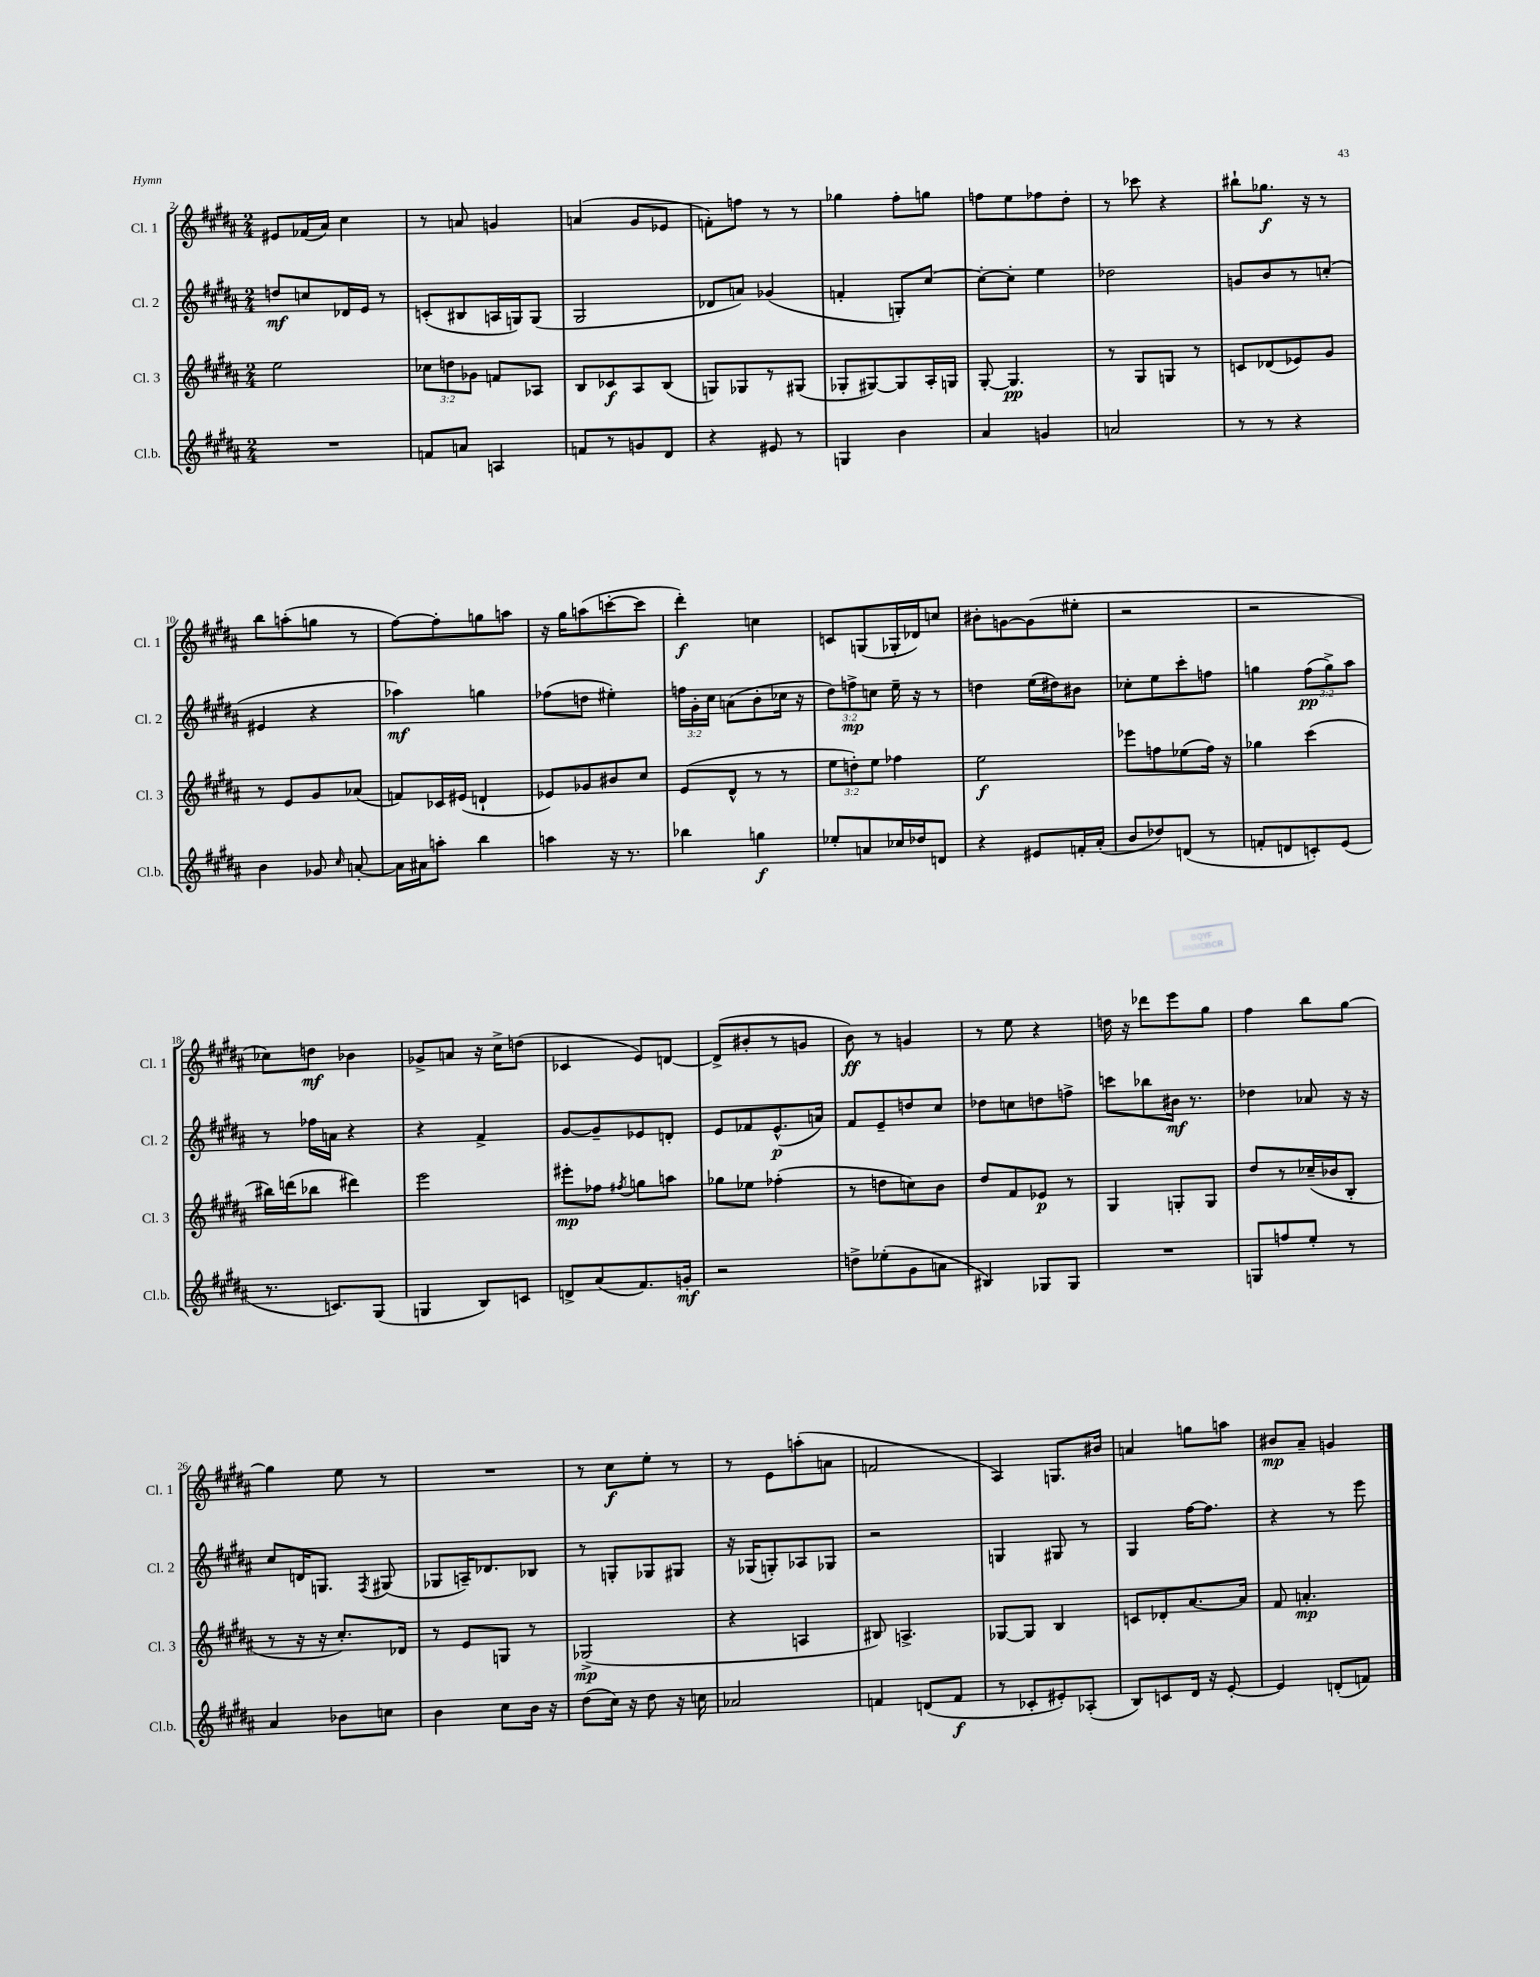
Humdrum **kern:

**kern	**kern	**kern	**kern
*staff4	*staff3	*staff2	*staff1
*clefG2	*clefG2	*clefG2	*clefG2
*k[f#c#g#d#a#]	*k[f#c#g#d#a#]	*k[f#c#g#d#a#]	*k[f#c#g#d#a#]
*M2/4	*M2/4	*M2/4	*M2/4
2r	2ee	8dd	8e#
.	.	8cc	(16f-
.	.	.	16a#)
.	.	16d-	4cc#
.	.	16e	.
.	.	8r	.
=	=	=	=
8f	12cc-	(8c'	8r
.	12dd	.	.
8a	.	8B#	8a
.	12g-	.	.
4A	8f	16A	4g
.	.	16G)	.
.	8A-	(8G	.
=	=	=	=
8f	8B	2G#	(4a
8r	8c-	.	.
8g	8A#	.	8g#
8d#	(8B	.	8e-
=	=	=	=
4r	8G)	8d-	8f')
.	8G-	8a)	8ff
8e#	8r	(4g-	8r
8r	(8G#	.	8r
=	=	=	=
4G	8G-'	4f'	4gg-
.	[8G#)	.	.
4b	8G#]	8G')	8ff#'
.	16A#'	[8cc#	8gg
.	16G	.	.
=	=	=	=
4a#	[8G#'	8cc#'_	8ff
.	4.G#]	8cc#']	8ee
4g	.	4ee	8ff-
.	.	.	8dd#'
=	=	=	=
2a	8r	2dd-	8r
.	8G#	.	8ccc-
.	8G	.	4r
.	8r	.	.
=	=	=	=
8r	8c	8g	8bb#`
8r	(8d-	8b	8.gg-
4r	8e-)	8r	.
.	.	.	16r
.	8g#	(8cc'	8r
=	=	=	=
4b	8r	4e#	8bb
.	8e	.	(8aa'
8g-	8g#	4r	8gg
16qqcc#	.	.	.
[8a'	(8a-	.	8r
=	=	=	=
16a]	8f)	4aa-)	[8ff#)
16a#	.	.	.
8aa'	16c-	.	8ff#']
.	(16e#	.	.
4bb	4d`	4gg	8gg
.	.	.	8aa
=	=	=	=
4aa	8e-)	(8ff-	16r
.	.	.	16gg#
.	8g-	8dd	(8aa
16r	8b#	4ee#')	[8ccc'
8.r	.	.	.
.	8cc#	.	8ccc]
=	=	=	=
4bb-	(8e	24ff	4ddd#')
.	.	24g#'	.
.	.	24cc#	.
.	8d#^^	(8a	.
4gg	8r	8b'	4cc
.	8r	16cc-	.
.	.	16r	.
=	=	=	=
8ee-'	12ee	12dd#)	8c
.	12dd')	12ff^	.
8a	.	.	(8G
.	12ee	12cc	.
16cc-	4ff-	16ee~	16G-'
16dd-	.	16r	16d-)
8d	.	8r	8cc
=	=	=	=
4r	2ee	4dd	8b#'
.	.	.	[8g
8e#	.	(16ee	(8g]
.	.	16dd#)	.
16f'	.	8b#	8ee#'
(16a#'	.	.	.
=	=	=	=
8b	8eee-	8cc-'	2r
8dd-)	8ff	8ee	.
(8d	(8ee-	8ccc#'	.
8r	16ff)	8ff	.
.	16r	.	.
=	=	=	=
8f'	4gg-	4gg	2r
8d	.	.	.
8c')	(4ccc#	(12ff#	.
.	.	12gg^)	.
(8e	.	.	.
.	.	12aa#	.
=	=	=	=
8.r	16bb#)	8r	8cc-)
.	(16ddd	.	.
.	8bb-	16ff-	8dd
8.c)	.	16a	.
.	4ddd#)	4r	4b-
(8G#	.	.	.
=	=	=	=
4G	2eee	4r	8g-^
.	.	.	8a
8B)	.	4f#^	16r
.	.	.	16cc#^
8c	.	.	(8dd
=	=	=	=
8d^	8eee#'	[8g#	4c-
(8a#	8ff-	8g#~]	.
.	8qff#	.	.
8.f#)	8gg	8e-	8e)
.	8aa	8d'	[8d
16g'	.	.	.
=	=	=	=
2r	8gg-	8e	(8d^]
.	8ee-	8f-	8b#'
.	(4ff-'	(8.e^^	8r
.	.	.	8g
.	.	16a)	.
=	=	=	=
8dd^	8r	8f#	8b)
(8ee-'	8dd	8e~	8r
8g#	8cc)	8dd	4g
8a	8b	8cc#	.
=	=	=	=
4B#)	8dd#	8dd-	8r
.	8f#	8cc	8ee
8G-	8e-	8dd	4r
8G-	8r	8ff^	.
=	=	=	=
2r	4G#	8ccc	16dd
.	.	.	16r
.	.	8bb-	8ddd-
.	8G'	16b#	8eee
.	.	8.r	.
.	8G	.	8gg#
=	=	=	=
8G	8dd#	4dd-	4ff#
8ff	8r	.	.
8ee'	(16cc-~	8a-	8bb
.	16b-	.	.
8r	8B'	16r	[8gg#
.	.	16r	.
=	=	=	=
4a#	8r	8cc#	4gg#]
.	16r	16d	.
.	16r	8.G	.
8b-	8.cc#')	.	8ee
.	.	8qF#	.
8cc	.	(8G#	8r
.	16d-	.	.
=	=	=	=
4b	8r	8G-	2r
.	8e	16A~)	.
.	.	8.d-	.
8cc#	8G	.	.
16b	8r	8B-	.
16r	.	.	.
=	=	=	=
(8dd#	(2G-^	8r	8r
16cc#)	.	8G'	8cc#
16r	.	.	.
8dd#	.	8G-	8ee'
16r	.	8G#	8r
16cc	.	.	.
=	=	=	=
2a-	4r	16r	8r
.	.	(16G-	.
.	.	8G')	8e
.	4A	8A-	(8aa'
.	.	8G-	8a
=	=	=	=
4f	8B#)	2r	2f
.	4.A^	.	.
(8d	.	.	.
8f	.	.	.
=	=	=	=
8r	[8G-	4G	4A#)
8c-'	8G-]	.	.
8e#')	4B	8G#	8.G
(8A-'	.	8r	.
.	.	.	16b#
=	=	=	=
8B)	8c	4G#	4a
8c	8d-'	.	.
16d#	[8.a#	[16ff#	8gg
16r	.	8.ff#]	.
[8e'	.	.	8aa
.	16a#]	.	.
=	=	=	=
4e]	8f#	4r	8b#
.	4.a'	.	8a#~
(8d'	.	8r	4g
8f)	.	8eee	.
==	==	==	==
*-	*-	*-	*-
